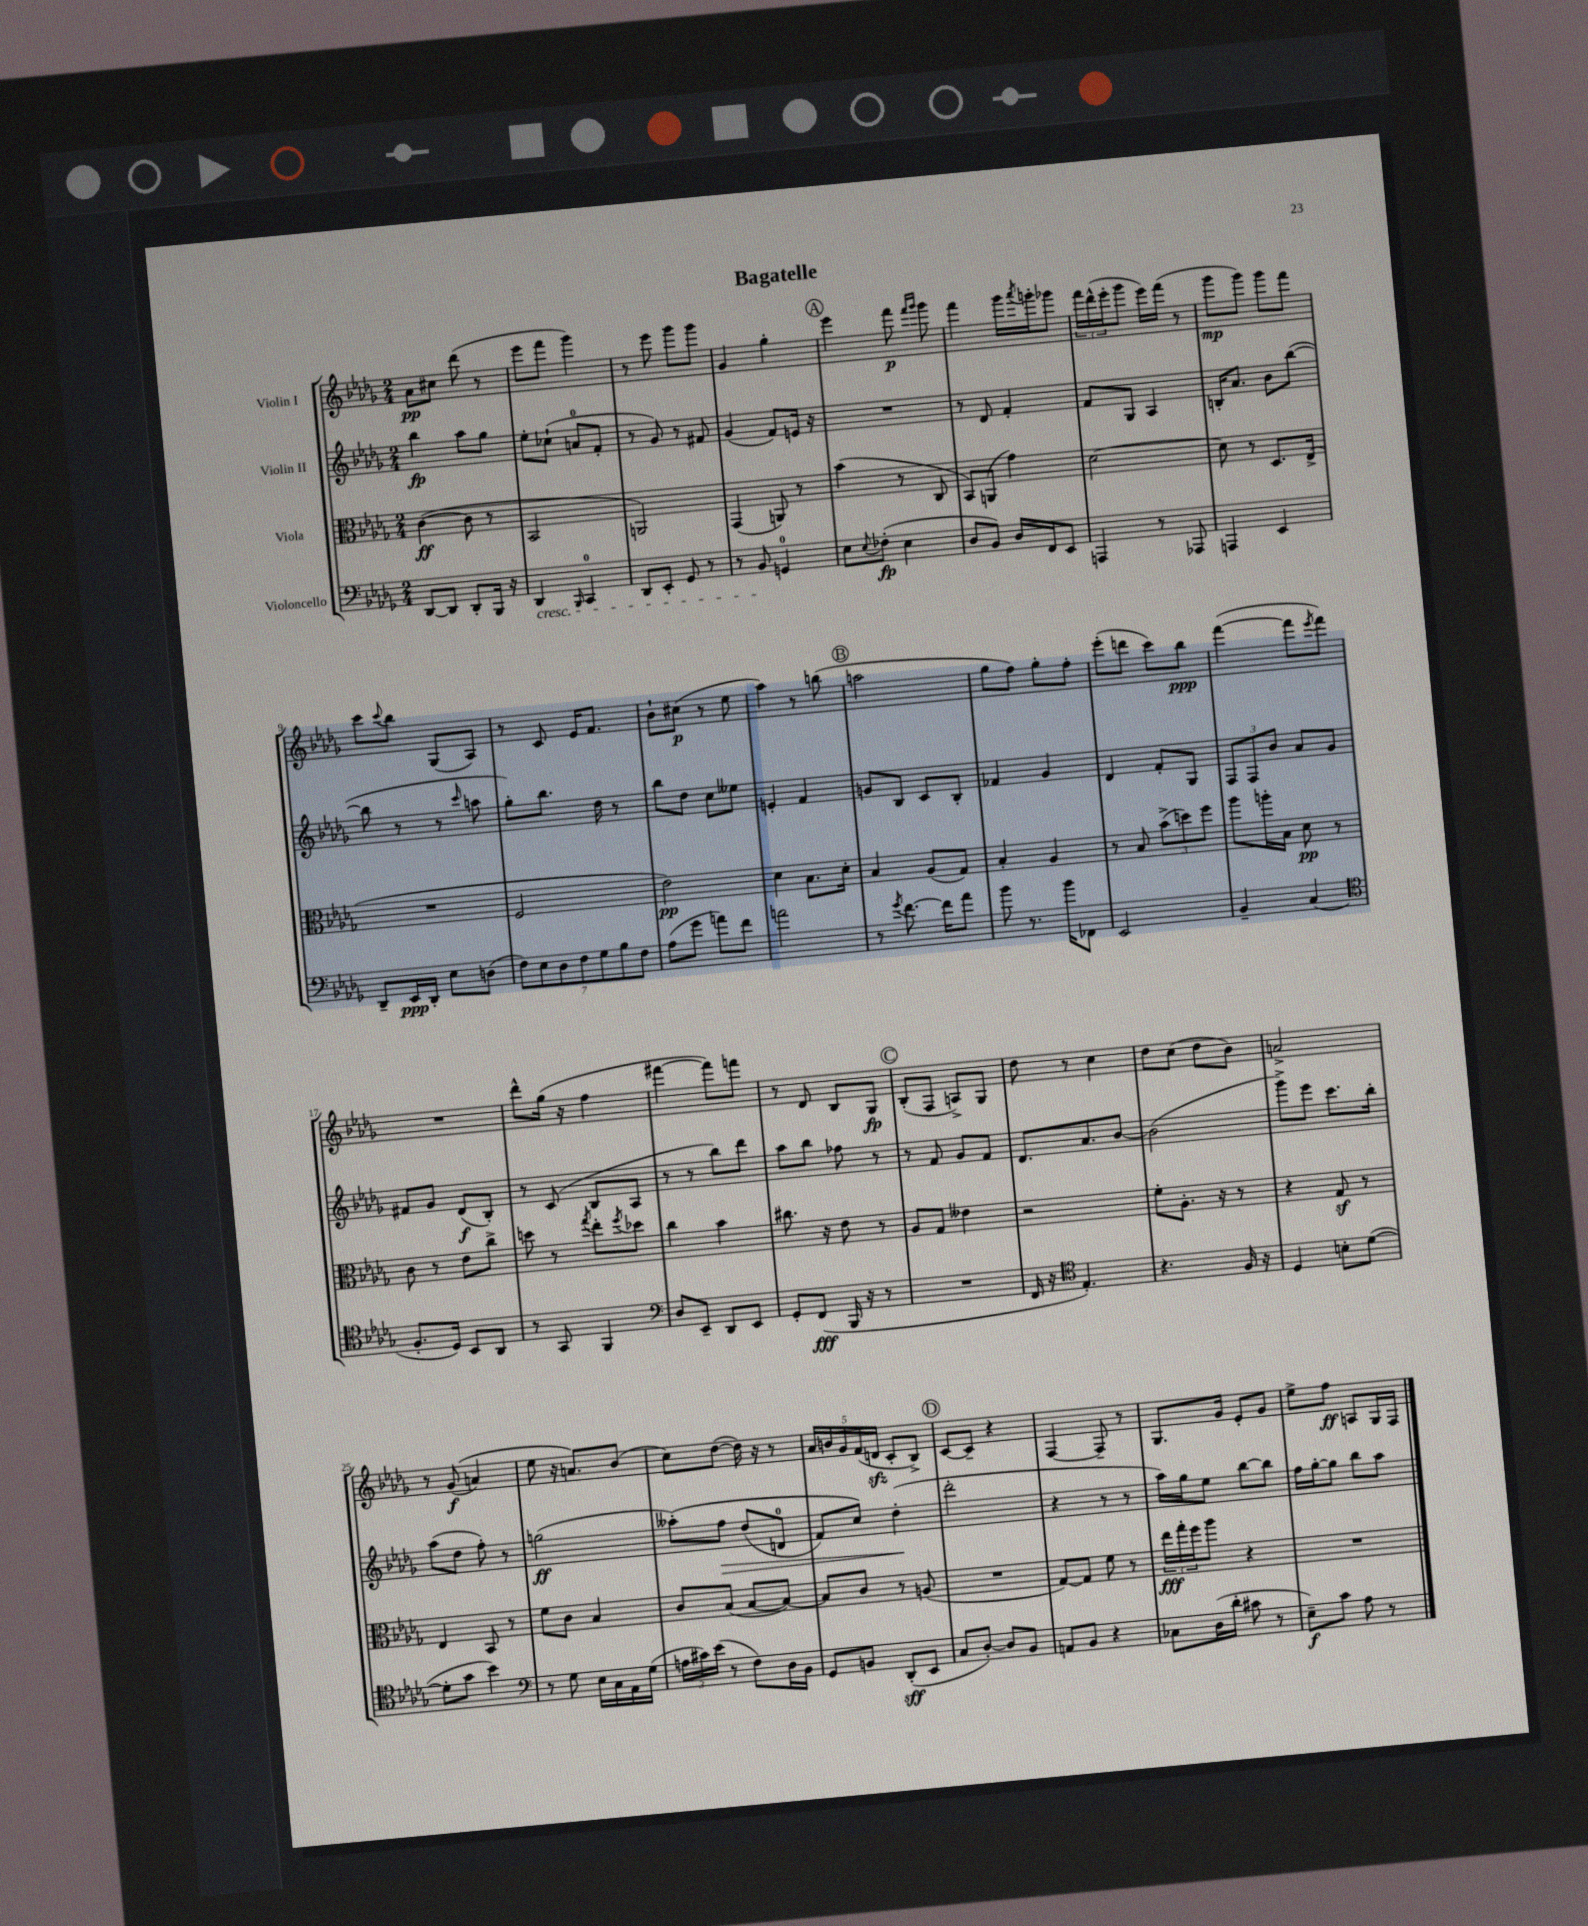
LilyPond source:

\header { title = "Bagatelle" }
<<
\new StaffGroup <<
\new Staff = "s0" \with { instrumentName = "Violin I" } {
    \clef treble \key des \major \numericTimeSignature \time 2/4
    aes'8\pp cis''8 des'''8( r8 |
    ees'''8 f'''8 ges'''4) |
    r8 ees'''8 ges'''8 ges'''8 |
    ges'4 ges''4-. |
    \mark \markup { \circle "A" } ees'''4 f'''8\p \grace { f'''16 ges'''16 } ges'''8 |
    f'''4 ges'''16 \acciaccatura { aes'''8 } g'''16-. ges'''8 |
    \tuplet 3/2 { f'''16 des'''16-^( ees'''16-. } ges'''8 ees'''16) f'''16( r8 |
    ges'''8\mp ges'''8) ges'''8 f'''8 |
    c'''8 \appoggiatura { c'''8 } bes''8 ges8( aes8) |
    r8 c'8 ees'16 f'8. |
    bes'8-! cis''8\p( r8 ees''8 |
    aes''4) r8 b''8( |
    \mark \markup { \circle "B" } a''2 |
    ges''8 f''8) ges''8-. f''8-. |
    ees'''8-.( d'''8 c'''8) bes''8\ppp |
    f'''4~( f'''8 \acciaccatura { ees'''8 } f'''8) |
    R2 |
    des'''8-^ ges''16( r16 f''4 |
    fis'''4~ fis'''8) f'''8 |
    r8 des'8 bes8 ges8\fp |
    \mark \markup { \circle "C" } bes8-.( f8 a8->) ges8 |
    des''8 r8 c''4 |
    des''8 c''8( des''8 bes'8) |
    a'2-> |
    r8 ges'8\f(\( a'4) |
    ees''8 r16 a'8.\) bes'8( |
    c''8) des''8~( des''16) r16 r8 |
    \tuplet 5/4 { aes'16 b'16 ges'16 f'16( d'16\sfz } c'8-. bes8->) |
    \mark \markup { \circle "D" } c'8~ c'8-- r4 |
    f4~ f8-- r8 |
    ges8. ges'16 ees'8-. ges'8 |
    ees''8-> f''8\ff a8 ges16 f16 \bar "|." |
}
\new Staff = "s1" \with { instrumentName = "Violin II" } {
    \clef treble \key des \major \numericTimeSignature \time 2/4
    bes''4\fp aes''8 ges''8 |
    ees''8-. ces''8-!( a'8-0 f'8-. |
    r8 ges'8) r8 fis'8 |
    ges'4( f'8) e'16 r16 |
    \mark \markup { \circle "A" } R2 |
    r8 des'8 f'4-. |
    f'8 ges8 aes4 |
    b16-. aes'8. bes'8 bes''8~( |
    bes''8 r8 r8 \grace { c'''16 } a''8 |
    ges''8-.) bes''8. des''16 r8 |
    bes''8 des''8 c''8 eeses''8 |
    e'4-. f'4 |
    \mark \markup { \circle "B" } g'8 bes8 c'8 bes8-. |
    fes'4 ges'4 |
    des'4 f'8-. ges8 |
    \tuplet 3/2 { f8 f8 bes'8 } aes'8 ges'8 |
    fis'8 ges'8 des'8\f( bes8-.) |
    r8 c'8( bes8 aes8 |
    r8 r8 bes''8) des'''8 |
    aes''8 bes''8 fes''8 r8 |
    \mark \markup { \circle "C" } r8 f'8 ges'8 f'8 |
    des'8. aes'8. bes'8~ |
    bes'2( |
    ges'''8->) ees'''8 c'''8. bes''16-. |
    aes''8( des''8 f''8-.) r8 |
    g''2\ff( |
    aeses''8-.)\( f''8\> des''8( d'8-0 |
    f'8) c''8\) des''4-.\!( |
    \mark \markup { \circle "D" } des'''2-. |
    r4 r8 r8 |
    aes''16) ges''16 ees''8 bes''8~ bes''8 |
    f''16 ges''16~-. ges''8 bes''8 aes''8 \bar "|." |
}
\new Staff = "s2" \with { instrumentName = "Viola" } {
    \clef alto \key des \major \numericTimeSignature \time 2/4
    c'4~\ff( c'8 r8 |
    bes,2 |
    a,2) |
    ges,4( a,8) r8 |
    \mark \markup { \circle "A" } bes'4( r8 c8 |
    bes,8) a,8( ges'4) |
    des'2~ |
    des'8 r8 des8. ees16->( |
    R2 |
    f2 |
    ees'2\pp) |
    des'4 bes8. des'16-. |
    \mark \markup { \circle "B" } bes4 aes8( ges8) |
    bes4-. aes4 |
    r8 bes8 \tuplet 3/2 { bes'8->( d''8) f''8 } |
    aes''8 a''16-. bes16 des'8\pp r8 |
    c'8 r8 ees'8 c''8-> |
    d''8 r8 \acciaccatura { ges''8 } ees''8-. \acciaccatura { f''8 } des''8 |
    c''4 bes'4 |
    cis''8. r16 ees'8 r8 |
    \mark \markup { \circle "C" } aes8 ges8 eeses'4 |
    r2 |
    f'8-. aes8.-. r16 r8 |
    r4 ges8\sf r8 |
    ees4 bes,8 r8 |
    f'8 c'8 bes4 |
    c'8 bes8( bes8~ bes8~) |
    bes8 c'8 r8 a8( |
    \mark \markup { \circle "D" } R2 |
    ges8~) ges8 f'8 r8 |
    \tuplet 3/2 { ees''16\fff ges''16-. f''16 } aes''8 r4 |
    R2 \bar "|." |
}
\new Staff = "s3" \with { instrumentName = "Violoncello" } {
    \clef bass \key des \major \numericTimeSignature \time 2/4
    des,8~ des,8 des,8-. bes,,16 r16 |
    des,4\cresc \grace { bes,,16 } c,4-0 |
    des,8 ees,8-. ges,8 r8 |
    r8 bes,8\! g,4-0 |
    \mark \markup { \circle "A" } ees8 \appoggiatura { ees8 } fes8-.\fp( ees4 |
    des8 bes,8) des16 f,16 ees,8 |
    a,,4 r8 aes,,8 |
    a,,4 ees,4 |
    des,8-- ees,16\ppp des,16-. ees8 d8( |
    \tuplet 7/4 { f8) ees8 des8 f8 ges8 bes8 f8 } |
    aes8( ges'8 a'8) f'8 |
    a'2 |
    \mark \markup { \circle "B" } r8 \acciaccatura { ges'8 } f'8.~ f'16 aes'8 |
    bes'8 r8. bes'16 fes,8 |
    ees,2 |
    bes,4-- c4( |
    \clef tenor f8.-. des16) bes,8 aes,8 |
    r8 ges,8 f,4 |
    \clef bass des8 ees,8-- des,8 ees,8 |
    ges,8-. f,8\fff( bes,,16 r16 r8 |
    \mark \markup { \circle "C" } R2 |
    f,16 r16 \clef tenor ees4.-.) |
    r4. f16 r16 |
    des4 b8-. des'8~( |
    des'8-. ges'8 bes'4) |
    \clef bass r8 ges8 ees16 c16 aes,16 ges16( |
    \tuplet 3/2 { a16 cis'16) ees'16( } r8 f8) des16 bes,16 |
    ges,8 b,8 des,8-.\sff( ees,8 |
    \mark \markup { \circle "D" } c8 des8~-.) des8 bes,8 |
    a,8 bes,8 r4 |
    ces8 des16( des'16-. cis'8 r8 |
    ees8--\f) c'8 aes8 r8 \bar "|." |
}
>>
>>
